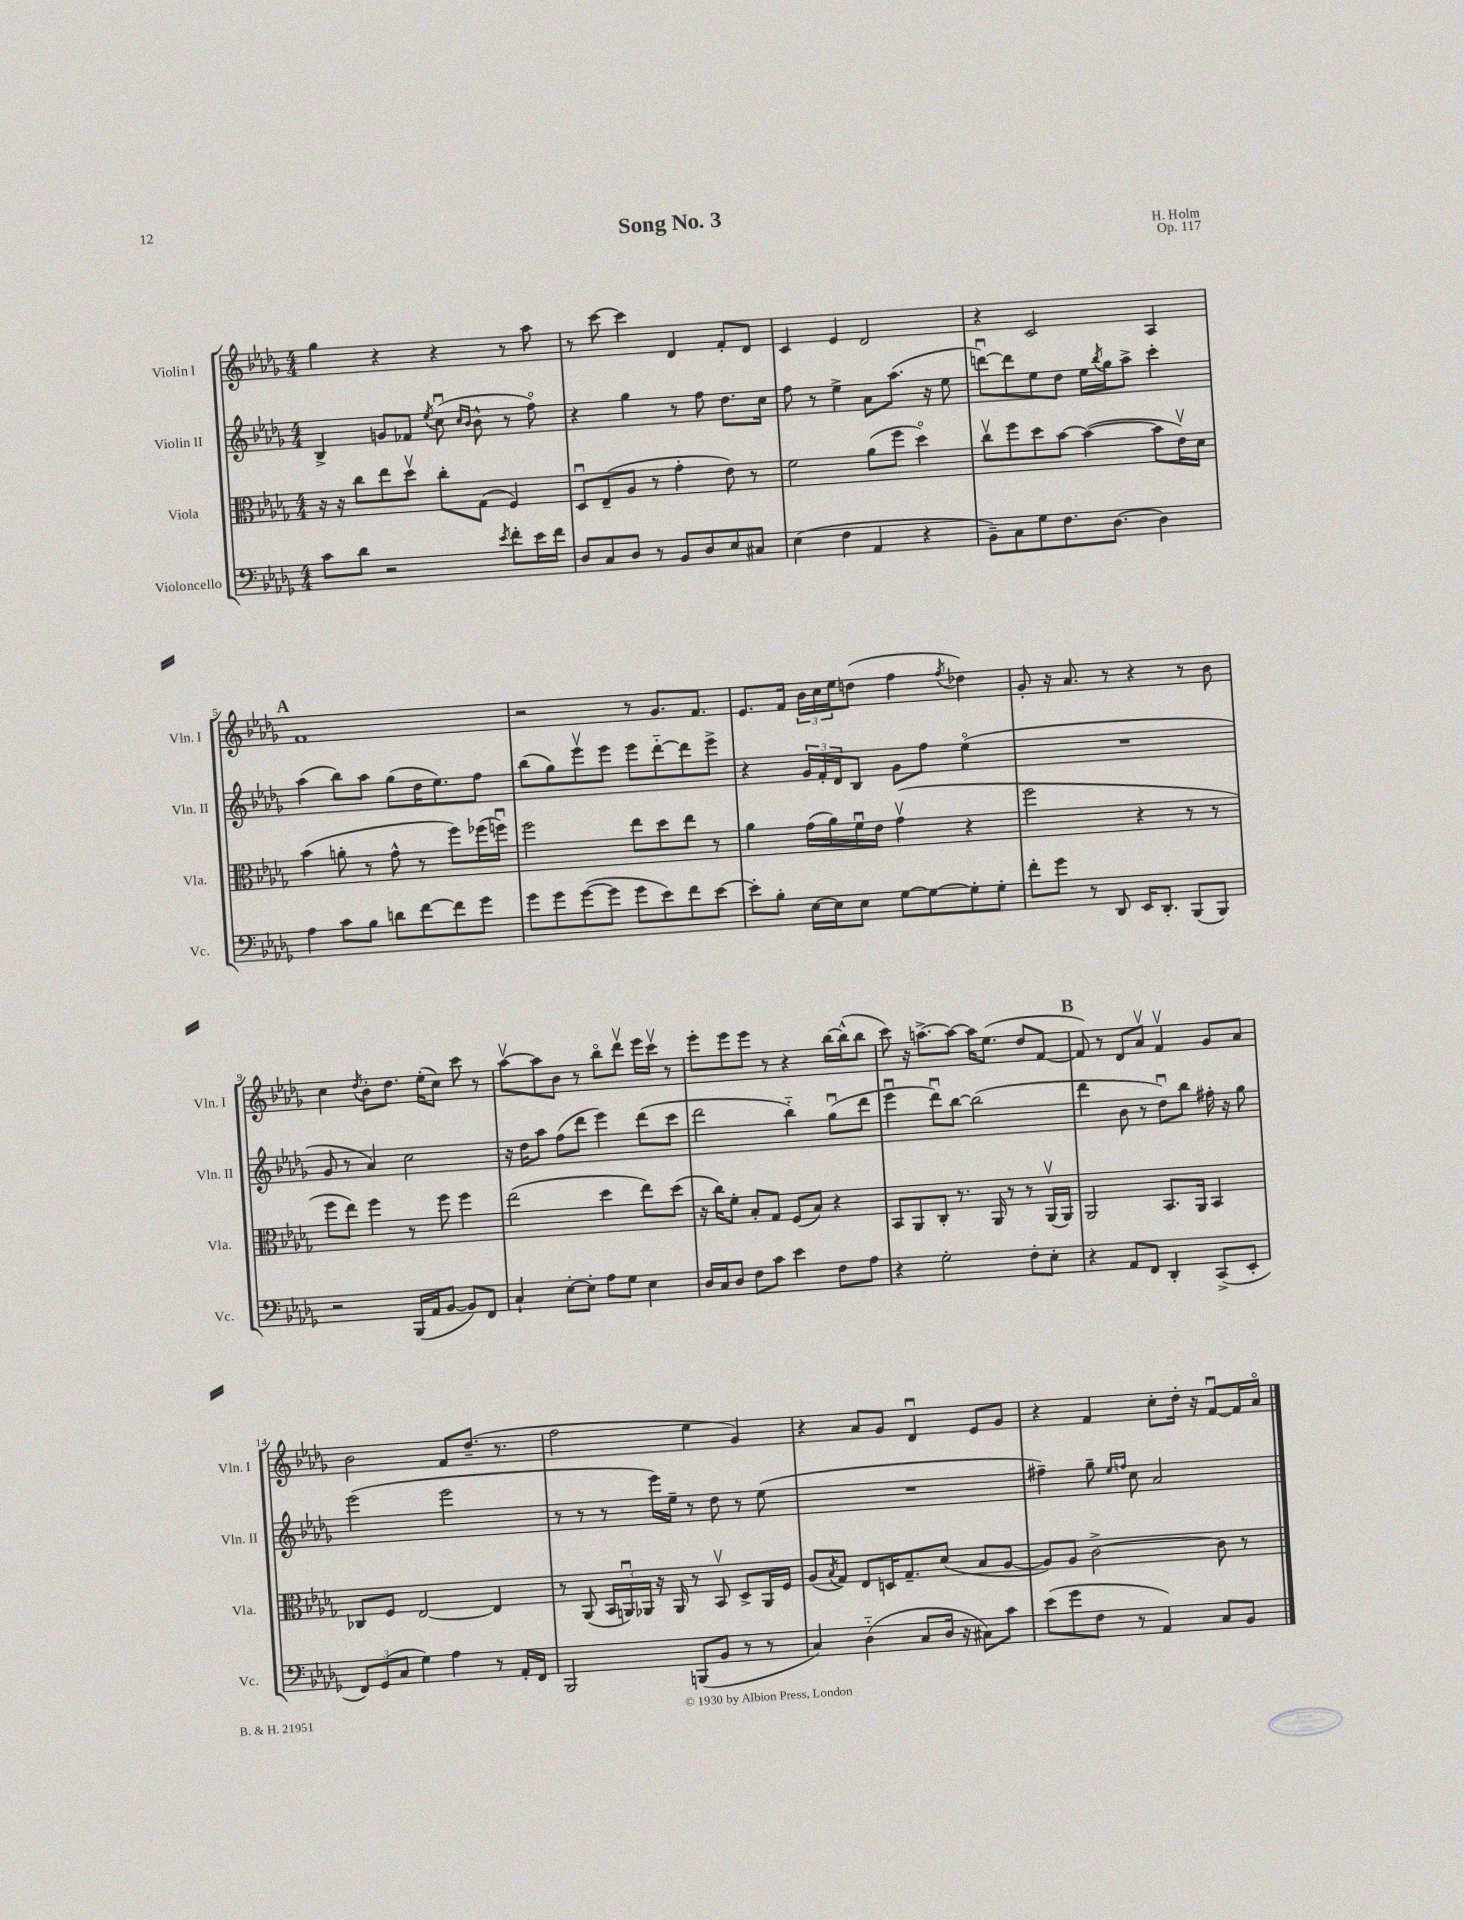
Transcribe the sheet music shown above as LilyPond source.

\header { title = "Song No. 3" composer = "H. Holm" opus = "Op. 117" }
<<
\new StaffGroup <<
\new Staff = "s0" \with { instrumentName = "Violin I" shortInstrumentName = "Vln. I" } {
    \clef treble \key des \major \numericTimeSignature \time 4/4
    ges''4 r4 r4 r8 aes''8 |
    r8 c'''8~ c'''4 des'4 f'8-. des'8 |
    c'4 ees'4 des'2 |
    r4 c'2 aes4 |
    \mark \markup { \bold "A" } f'1 |
    r2 r8 ges'8. f'8. |
    ees'8. f'16 \tuplet 3/2 { bes'16 c''16 ees''16 } d''8( f''4 \acciaccatura { f''8 } des''4) |
    ges'8-. r16 aes'8. r8 r4 r8 bes'8 |
    c''4 \acciaccatura { des''8 } bes'8-. des''8. ees''16-.( c''8) c'''8 r8 |
    aes''8~\upbow aes''8 bes'8 r8 bes''8\flageolet des'''8\upbow ees'''16 c'''16\upbow r8 |
    ees'''8-. ees'''8 ees'''8 r8 r4 bes''16~ bes''16-^( bes''8 |
    c'''8) r16 a''8.~-> a''8~ a''16 ees''8.( des''8 f'8~ |
    \mark \markup { \bold "B" } f'8) r8 des'8 aes'8\upbow f'4\upbow ges'8 aes'8 |
    bes'2 f'8 des''8.--( r8. |
    f''2 ees''4 ges'4) |
    r4 aes'8 ges'8 des'4\downbow ees'8 ges'8 |
    r4 f'4 c''8-. des''16-. r16 f'8~\downbow f'16 aes'16\flageolet \bar "|." |
}
\new Staff = "s1" \with { instrumentName = "Violin II" shortInstrumentName = "Vln. II" } {
    \clef treble \key des \major \numericTimeSignature \time 4/4
    bes4-> g'8 fes'8 \acciaccatura { ees''8 } c''8\downbow( \grace { c''16 bes'16 } bes'8-^ r8 f''8\flageolet) |
    r4 ges''4 r8 f''8 des''8. c''16 |
    f''8 r8 ees''4-> aes'8 aes''8.( r16 ees''8 |
    d'''8~\downbow) d'''8 ees''8 des''8 ees''16 \acciaccatura { bes''8 } ges''16 aes''8-> c'''4-. |
    \mark \markup { \bold "A" } aes''4( bes''8) aes''8 ges''8( des''16 ees''8.) f''8 |
    bes''8( ges''8) ees'''8\upbow ees'''8 ees'''8 des'''8~-_ des'''8 ees'''8-> |
    r4 \tuplet 3/2 { ges'16 f'16-. des'16 } bes8 ges'8 f''8 ees''4\flageolet( |
    R1 |
    ges'8 r8 aes'4) c''2 |
    r16 des''16 aes''8 f''8( des'''8 ees'''4) des'''8( c'''8 |
    des'''2 bes''4-_) ges''8\downbow( des'''8 |
    ees'''4\downbow des'''8\downbow) bes''8~ bes''2( |
    \mark \markup { \bold "B" } des'''4 bes'8 r8 des''8\downbow) bes''8 fis''16-. r16 ges''8 |
    ees'''2( ees'''2 |
    r8 r8 r8 ees'''16) ees''16-- r8 des''8 r8 ees''8( |
    R1 |
    fis''4--) ges''8-- \grace { ees''16 f''16 } c''8 aes'2 \bar "|." |
}
\new Staff = "s2" \with { instrumentName = "Viola" shortInstrumentName = "Vla." } {
    \clef alto \key des \major \numericTimeSignature \time 4/4
    r16 r16 c''8 ees''8 des''8\upbow c''8-. ges8( f4) |
    des8\downbow ees8--( aes8 r8 ges'4-. ees'8) r8 |
    f'2 aes'8( f''8 des''4\flageolet) |
    c''8\upbow f''8 des''8 bes'8~ bes'4~( bes'8 ees'16\upbow) des'16 |
    \mark \markup { \bold "A" } bes'4( a'8-. r8 ges'8-^ r8 f''8) fes''16( f''16\downbow) |
    f''2 ees''8 des''8 ees''8 r8 |
    aes'4 ges'16( aes'16) f'16\downbow ees'16 ges'4\upbow( r4 |
    f''2 r4 r8 r8 |
    f''8 ees''8) f''4 r8 f''8 f''4 |
    ees''2( des''4 ees''8) des''8( |
    r16 c''16) f'8-. bes8-. ges8 f8( bes8) r4 |
    bes,8 aes,8 c8-. r8. aes,16 r8 r8 aes,16\upbow( aes,16) |
    \mark \markup { \bold "B" } aes,2 bes,8. aes,16 bes,4 |
    ces8 f8 ees2~ ees4 |
    r8 aes,8( \tuplet 3/2 { bes,16 a,16\downbow) aes,16 } r16 aes,16 r8 bes,8\upbow des8-> aes,16 f16 |
    aes8( \acciaccatura { bes8 } ges8) ees8 d16 ges8.-- des'8( bes8 aes8~ |
    aes8) aes8 c'2~-> c'8 r8 \bar "|." |
}
\new Staff = "s3" \with { instrumentName = "Violoncello" shortInstrumentName = "Vc." } {
    \clef bass \key des \major \numericTimeSignature \time 4/4
    c'8 des'8 r2 \acciaccatura { ees'8 } f'8-. ees'16 f'16 |
    des8 c8 des8 r8 bes,8 des8 ees8 cis8 |
    ees4( f4 aes,4 r4 |
    bes,8--) c8 ges8 f8. des8.~ des4 |
    \mark \markup { \bold "A" } aes4 c'8 bes8 d'8 f'8~ f'8 ges'8 |
    ges'8 ges'8 ges'8~( ges'8 ges'8 ees'8) f'8 ees'8~ |
    ees'8-. bes8-. ees16~ ees16 ees8 ges8~ ges8~ ges8-. ges8-. |
    f'8-. ges'8 r8 des,8 ees,16 des,8.-. bes,,8( bes,,8) |
    r2 bes,,16( aes,16 bes,8~ bes,8) f,8 |
    c4-! ees8~-. ees8-. aes8 ges8 ees4 |
    des16 c16 des8 f8 c'8 ees'4 f8 aes8 |
    r4 ges2-. f8-. ees8-. |
    \mark \markup { \bold "B" } r4 aes,8 f,8 des,4-. c,8->( ees,8-. |
    \tuplet 3/2 { f,8) ges,8( c8 } ges4) aes4 r8 aes,16-. f,16 |
    bes,,2 b,,8( bes,8 r8 r8 |
    c4) des4-_( c8 des16 r16 cis8) c'8 |
    ees'8( ges'8 f8 r8 aes,4) c8 bes,8 \bar "|." |
}
>>
>>
